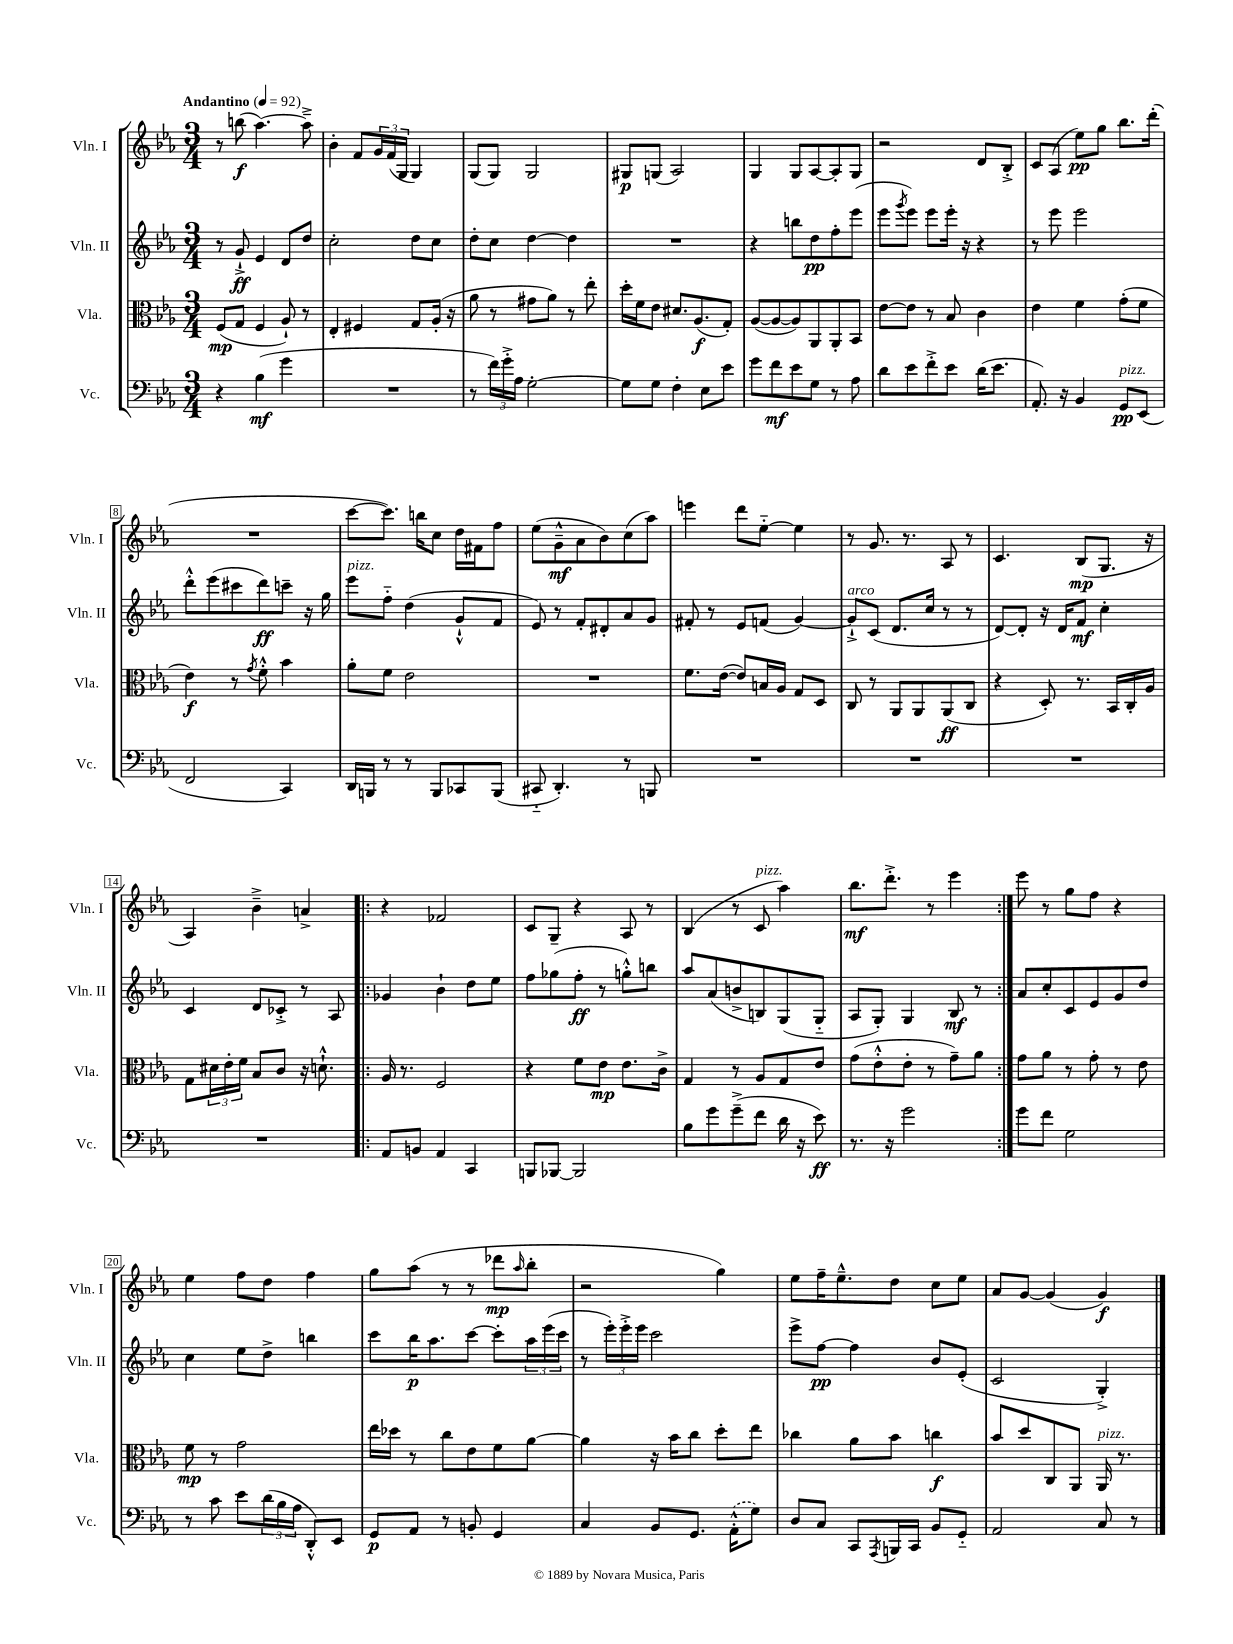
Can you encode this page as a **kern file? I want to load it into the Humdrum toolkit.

**kern	**dynam	**kern	**dynam	**kern	**dynam	**kern	**dynam
*part4	*part4	*part3	*part3	*part2	*part2	*part1	*part1
*staff4	*staff4	*staff3	*staff3	*staff2	*staff2	*staff1	*staff1
*I"Vc.	*	*I"Vla.	*	*I"Vln. II	*	*I"Vln. I	*
*I'Vc.	*	*I'Vla.	*	*I'Vln. II	*	*I'Vln. I	*
*clefF4	*	*clefC3	*	*clefG2	*	*clefG2	*
*k[b-e-a-]	*	*k[b-e-a-]	*	*k[b-e-a-]	*	*k[b-e-a-]	*
*M3/4	*	*M3/4	*	*M3/4	*	*M3/4	*
*MM92	*	*MM92	*	*MM92	*	*MM92	*
=1	=1	=1	=1	=1	=1	=1	=1
!	!	!	!	!	!	!LO:TX:a:B:t=Andantino	!
4r	.	(8F/L	mp	8r	.	8r	.
.	.	8G/J	.	8g`^/	ff	(8bbn\	f
(4B-\	mf	4F/	.	4e-/	.	[4.aa-\)	.
4g\	.	8A-`/)	.	8d/L	.	.	.
.	.	8r	.	8dd/J	.	8aa-~^\]	.
=2	=2	=2	=2	=2	=2	=2	=2
2.r	.	4E-'/	.	2cc'\	.	4b-'\	.
.	.	4F#X/	.	.	.	8f/L	.
.	.	.	.	.	.	24g/L	.
.	.	.	.	.	.	(24f/	.
.	.	.	.	.	.	24G/JJ	.
.	.	8G/L	.	8dd\L	.	4G/)	.
.	.	(16A-'/Jk	.	8cc\J	.	.	.
.	.	16r	.	.	.	.	.
=3	=3	=3	=3	=3	=3	=3	=3
8r	.	8a-\	.	8dd'\L	.	(8G/L	.
24f\LL)	.	8r	.	8cc\J	.	8G/J)	.
24g'^\	.	.	.	.	.	.	.
24A-\JJ	.	.	.	.	.	.	.
[2G'\	.	8g#X\L	.	[4dd\	.	2G/	.
.	.	8a-\J)	.	.	.	.	.
.	.	8r	.	4dd\]	.	.	.
.	.	8ee-'\	.	.	.	.	.
=4	=4	=4	=4	=4	=4	=4	=4
8G\L]	.	16dd'\LL	.	2.r	.	8G#X/L	p
.	.	16f\J	.	.	.	.	.
8G\J	.	8e-\J	.	.	.	(8Gn/J	.
4F'\	.	8.d#X/L	.	.	.	2A-/)	.
.	.	(8.A-/	f	.	.	.	.
8E-\L	.	.	.	.	.	.	.
8e-\J	.	8G'/J)	.	.	.	.	.
=5	=5	=5	=5	=5	=5	=5	=5
8g\L	.	([8A-/L	.	4r	.	4G/	.
8f\	mf	8A-/_	.	.	.	.	.
8e-\	.	8A-/])	.	8bbn\L	.	8G/L	.
8G\J	.	8AA-/	.	8dd\	pp	[8A-/	.
8r	.	8AA-'/	.	8ff'\	.	8A-'/]	.
8A-\	.	8BB-/J	.	(8eee-\J	.	8G/J	.
=6	=6	=6	=6	=6	=6	=6	=6
8d\L	.	[8e-\L	.	8eee-\L	.	2r	.
.	.	.	.	8qggg/	.	.	.
8e-\	.	8e-\J]	.	8eee-\J)	.	.	.
8f'^\	.	8r	.	8eee-\L	.	.	.
8e-\J	.	8B-/	.	16eee-'\Jk	.	.	.
.	.	.	.	16r	.	.	.
(16d\KL	.	4c\	.	4r	.	8d/L	.
8.e-\J	.	.	.	.	.	.	.
.	.	.	.	.	.	8B-'^/J	.
=7	=7	=7	=7	=7	=7	=7	=7
8.AA-'/)	.	4e-\	.	8r	.	8c/L	.
.	.	.	.	8eee-\	.	(8A-/J	.
16r	.	.	.	.	.	.	.
4BB-/	.	4f\	.	2eee-\	.	8ee-\L)	pp
.	.	.	.	.	.	8gg\J	.
!LO:TX:a:i:t=pizz.	!	!	!	!	!	!	!
8GG/L	pp	(8g'\L	.	.	.	8.bb-\L	.
(8EE-/J	.	8f\J	.	.	.	.	.
.	.	.	.	.	.	(16ddd'\Jk	.
!!LO:LB:g=z
=8	=8	=8	=8	=8	=8	=8	=8
2FF/	.	4e-\)	f	8ddd'^^\L	.	2.r	.
.	.	.	.	(8eee-\	.	.	.
.	.	8r	.	8ccc#X\	.	.	.
.	.	8qg/	.	.	.	.	.
.	.	8f'^^\	.	8ddd\)	ff	.	.
4CC/)	.	4b-\	.	8cccn~\J	.	.	.
.	.	.	.	16r	.	.	.
.	.	.	.	16gg\	.	.	.
=9	=9	=9	=9	=9	=9	=9	=9
!	!	!	!	!LO:TX:a:i:t=pizz.	!	!	!
16DD/LL	.	8a-'\L	.	8eee-\L	.	[8ccc\L	.
16BBBn/JJ	.	.	.	.	.	.	.
8r	.	8f\J	.	8ff\J	.	8.ccc\J])	.
8r	.	2e-\	.	(4dd\	.	.	.
.	.	.	.	.	.	16bbn\KL	.
8BBB/L	.	.	.	.	.	8cc\J	.
8CC-X/	.	.	.	8g`^^/L	.	16dd\LL	.
.	.	.	.	.	.	16f#X\J	.
(8BBB/J	.	.	.	8f/J	.	8ff\J	.
=10	=10	=10	=10	=10	=10	=10	=10
8CC#X/	.	2.r	.	8e-/)	.	(8ee-\L	.
4.DD'/)	.	.	.	8r	.	8g~^^\	mf
.	.	.	.	8f'/L	.	8a-\	.
.	.	.	.	8d#X'/	.	8b-\)	.
8r	.	.	.	8a-/	.	(8cc\	.
8BBBn/	.	.	.	8g/J	.	8aa-\J)	.
=11	=11	=11	=11	=11	=11	=11	=11
2.r	.	8.f\L	.	8f#X'/	.	4eeen\	.
.	.	.	.	8r	.	.	.
.	.	([16e-\Jk	.	.	.	.	.
.	.	8e-/L])	.	8e-/L	.	8ddd\L	.
.	.	16Bn/L	.	(8fn/J	.	[8ee-\J	.
.	.	16A-/JJ	.	.	.	.	.
.	.	8G/L	.	[4g/)	.	4ee-\]	.
.	.	8D/J	.	.	.	.	.
=12	=12	=12	=12	=12	=12	=12	=12
!	!	!	!	!LO:TX:a:i:t=arco	!	!	!
2.r	.	8C/	.	8g`^/L]	.	8r	.
.	.	8r	.	(8c/J	.	8.g/	.
.	.	8AA-/L	.	8.d/L	.	.	.
.	.	.	.	.	.	8.r	.
.	.	8AA-/	.	.	.	.	.
.	.	.	.	16cc/Jk	.	.	.
.	.	(8AA-/	ff	8r	.	8A-/	.
.	.	8C/J	.	8r	.	8r	.
=13	=13	=13	=13	=13	=13	=13	=13
2.r	.	4r	.	[8d/L)	.	4.c/	.
.	.	.	.	8d'/J]	.	.	.
.	.	8D'/)	.	16r	.	.	.
.	.	.	.	16d/KL	.	.	.
.	.	8.r	.	8f/J	mf	(8B-/L	mp
.	.	.	.	4cc'\	.	8.G/J	.
.	.	16BB-/LL	.	.	.	.	.
.	.	16C'/	.	.	.	.	.
.	.	16A-/JJ	.	.	.	16r	.
!!LO:LB:g=z
=14	=14	=14	=14	=14	=14	=14	=14
2.r	.	8G\L	.	4c/	.	4A-/)	.
.	.	24d#X\L	.	.	.	.	.
.	.	24e-'\	.	.	.	.	.
.	.	24f\JJ	.	.	.	.	.
.	.	8B-/L	.	8d/L	.	4b-~^\	.
.	.	8c/J	.	8c-X'^/J	.	.	.
.	.	16r	.	8r	.	4an^/	.
.	.	8.dn`^^\	.	.	.	.	.
.	.	.	.	8A-/	.	.	.
=15!|:	=15!|:	=15!|:	=15!|:	=15!|:	=15!|:	=15!|:	=15!|:
8AA-/L	.	16A-/	.	4g-X/	.	4r	.
.	.	8.r	.	.	.	.	.
8BBn/J	.	.	.	.	.	.	.
4AA-/	.	2F/	.	4b-`\	.	2f-X/	.
4CC/	.	.	.	8dd\L	.	.	.
.	.	.	.	8ee-\J	.	.	.
=16	=16	=16	=16	=16	=16	=16	=16
8BBBn/L	.	4r	.	8ff\L	.	8c/L	.
[8BBB-X/J	.	.	.	(8gg-X\	.	8G~/J	.
2BBB-/]	.	8f\L	.	8ff'\J	ff	4r	.
.	.	8e-\J	mp	8r	.	.	.
.	.	8.e-\L	.	8ggn'^^\L)	.	8A-/	.
.	.	.	.	8bbn\J	.	8r	.
.	.	16c^\Jk	.	.	.	.	.
=17	=17	=17	=17	=17	=17	=17	=17
8B-\L	.	4G/	.	8aa-/L	.	(4B-/	.
8g\	.	.	.	(8a-/	.	.	.
(8g~^\	.	8r	.	8bn^/	.	8r	.
!	!	!	!	!	!	!LO:TX:a:i:t=pizz.	!
8f\J	.	8A-/L	.	8Bn/)	.	8c/	.
16d\	.	8G/	.	(8G/	.	4aa-\)	.
16r	.	.	.	.	.	.	.
8e-\)	ff	8e-/J	.	8G/J	.	.	.
=18	=18	=18	=18	=18	=18	=18	=18
8.r	.	(8g\L	.	8A-/L	.	8.bb-\L	mf
.	.	8e-'^^\	.	8G'/J)	.	.	.
16r	.	.	.	.	.	8.ddd'^\J	.
2g\	.	8e-'\J	.	4G/	.	.	.
.	.	8r	.	.	.	8r	.
.	.	8g~\L)	.	8B-/	mf	4eee-\	.
.	.	8a-\J	.	8r	.	.	.
=19:|!	=19:|!	=19:|!	=19:|!	=19:|!	=19:|!	=19:|!	=19:|!
8g\L	.	8g\L	.	8a-/L	.	8eee-\	.
8f\J	.	8a-\J	.	8cc'/	.	8r	.
2G\	.	8r	.	8c/	.	8gg\L	.
.	.	8g'\	.	8e-/	.	8ff\J	.
.	.	8r	.	8g/	.	4r	.
.	.	8e-\	.	8dd/J	.	.	.
!!LO:LB:g=z
=20	=20	=20	=20	=20	=20	=20	=20
8r	.	8f\	mp	4cc\	.	4ee-\	.
8c\	.	8r	.	.	.	.	.
8e-\L	.	2g\	.	8ee-\L	.	8ff\L	.
(24d\L	.	.	.	8dd^\J	.	8dd\J	.
24B-\	.	.	.	.	.	.	.
24A-\JJ	.	.	.	.	.	.	.
8DD'^^/L)	.	.	.	4bbn\	.	4ff\	.
8EE-/J	.	.	.	.	.	.	.
=21	=21	=21	=21	=21	=21	=21	=21
8GG/L	p	16ee-\LL	.	8ccc\L	.	8gg\L	.
.	.	16dd-X\JJ	.	.	.	.	.
8AA-/J	.	8r	.	16bb-\K	p	(8aa-\J	.
.	.	.	.	8.aa-\	.	.	.
8r	.	8cc\L	.	.	.	8r	.
8BBn'/	.	8e-\	.	[8ccc\J	.	8r	.
4GG/	.	8f\	.	8ccc'\L]	.	8ddd-X\L	mp
.	.	.	.	.	.	16qqaa-/	.
.	.	[8a-\J	.	24aa-\L	.	8bb-'\J	.
.	.	.	.	(24eee-\	.	.	.
.	.	.	.	24ccc\JJ	.	.	.
=22	=22	=22	=22	=22	=22	=22	=22
4C/	.	4a-\]	.	8r	.	2r	.
.	.	.	.	24eee-'\LL)	.	.	.
.	.	.	.	24eee-'^\	.	.	.
.	.	.	.	24eee-\JJ	.	.	.
8BB-/L	.	16r	.	2ccc\	.	.	.
.	.	16b-\KL	.	.	.	.	.
8.GG/J	.	8cc\J	.	.	.	.	.
.	.	8dd'\L	.	.	.	4gg\)	.
(16AA-'^^\KL	.	.	.	.	.	.	.
8G\J)	.	8ee-\J	.	.	.	.	.
=23	=23	=23	=23	=23	=23	=23	=23
8D/L	.	4cc-X\	.	8eee-^\L	.	8ee-\L	.
8C/J	.	.	.	[8ff\J	pp	16ff~\K	.
.	.	.	.	.	.	8.ee-~^^\	.
8CC/L	.	8a-\L	.	4ff\]	.	.	.
8qAAA-/	.	.	.	.	.	.	.
16BBBn/L	.	8b-\J	.	.	.	8dd\J	.
16CC/JJ	.	.	.	.	.	.	.
8BB-/L	.	4ccn\	f	8b-/L	.	8cc\L	.
8GG/J	.	.	.	(8e-'/J	.	8ee-\J	.
=24	=24	=24	=24	=24	=24	=24	=24
2AA-/	.	8b-/L	.	2c/	.	8a-/L	.
.	.	8dd/	.	.	.	[8g/J	.
.	.	8C/	.	.	.	(4g/]	.
.	.	8AA-/J	.	.	.	.	.
!	!	!LO:TX:a:i:t=pizz.	!	!	!	!	!
8C/	.	16AA-/	.	4G'^/)	.	4g/)	f
.	.	8.r	.	.	.	.	.
8r	.	.	.	.	.	.	.
==	==	==	==	==	==	==	==
*-	*-	*-	*-	*-	*-	*-	*-
